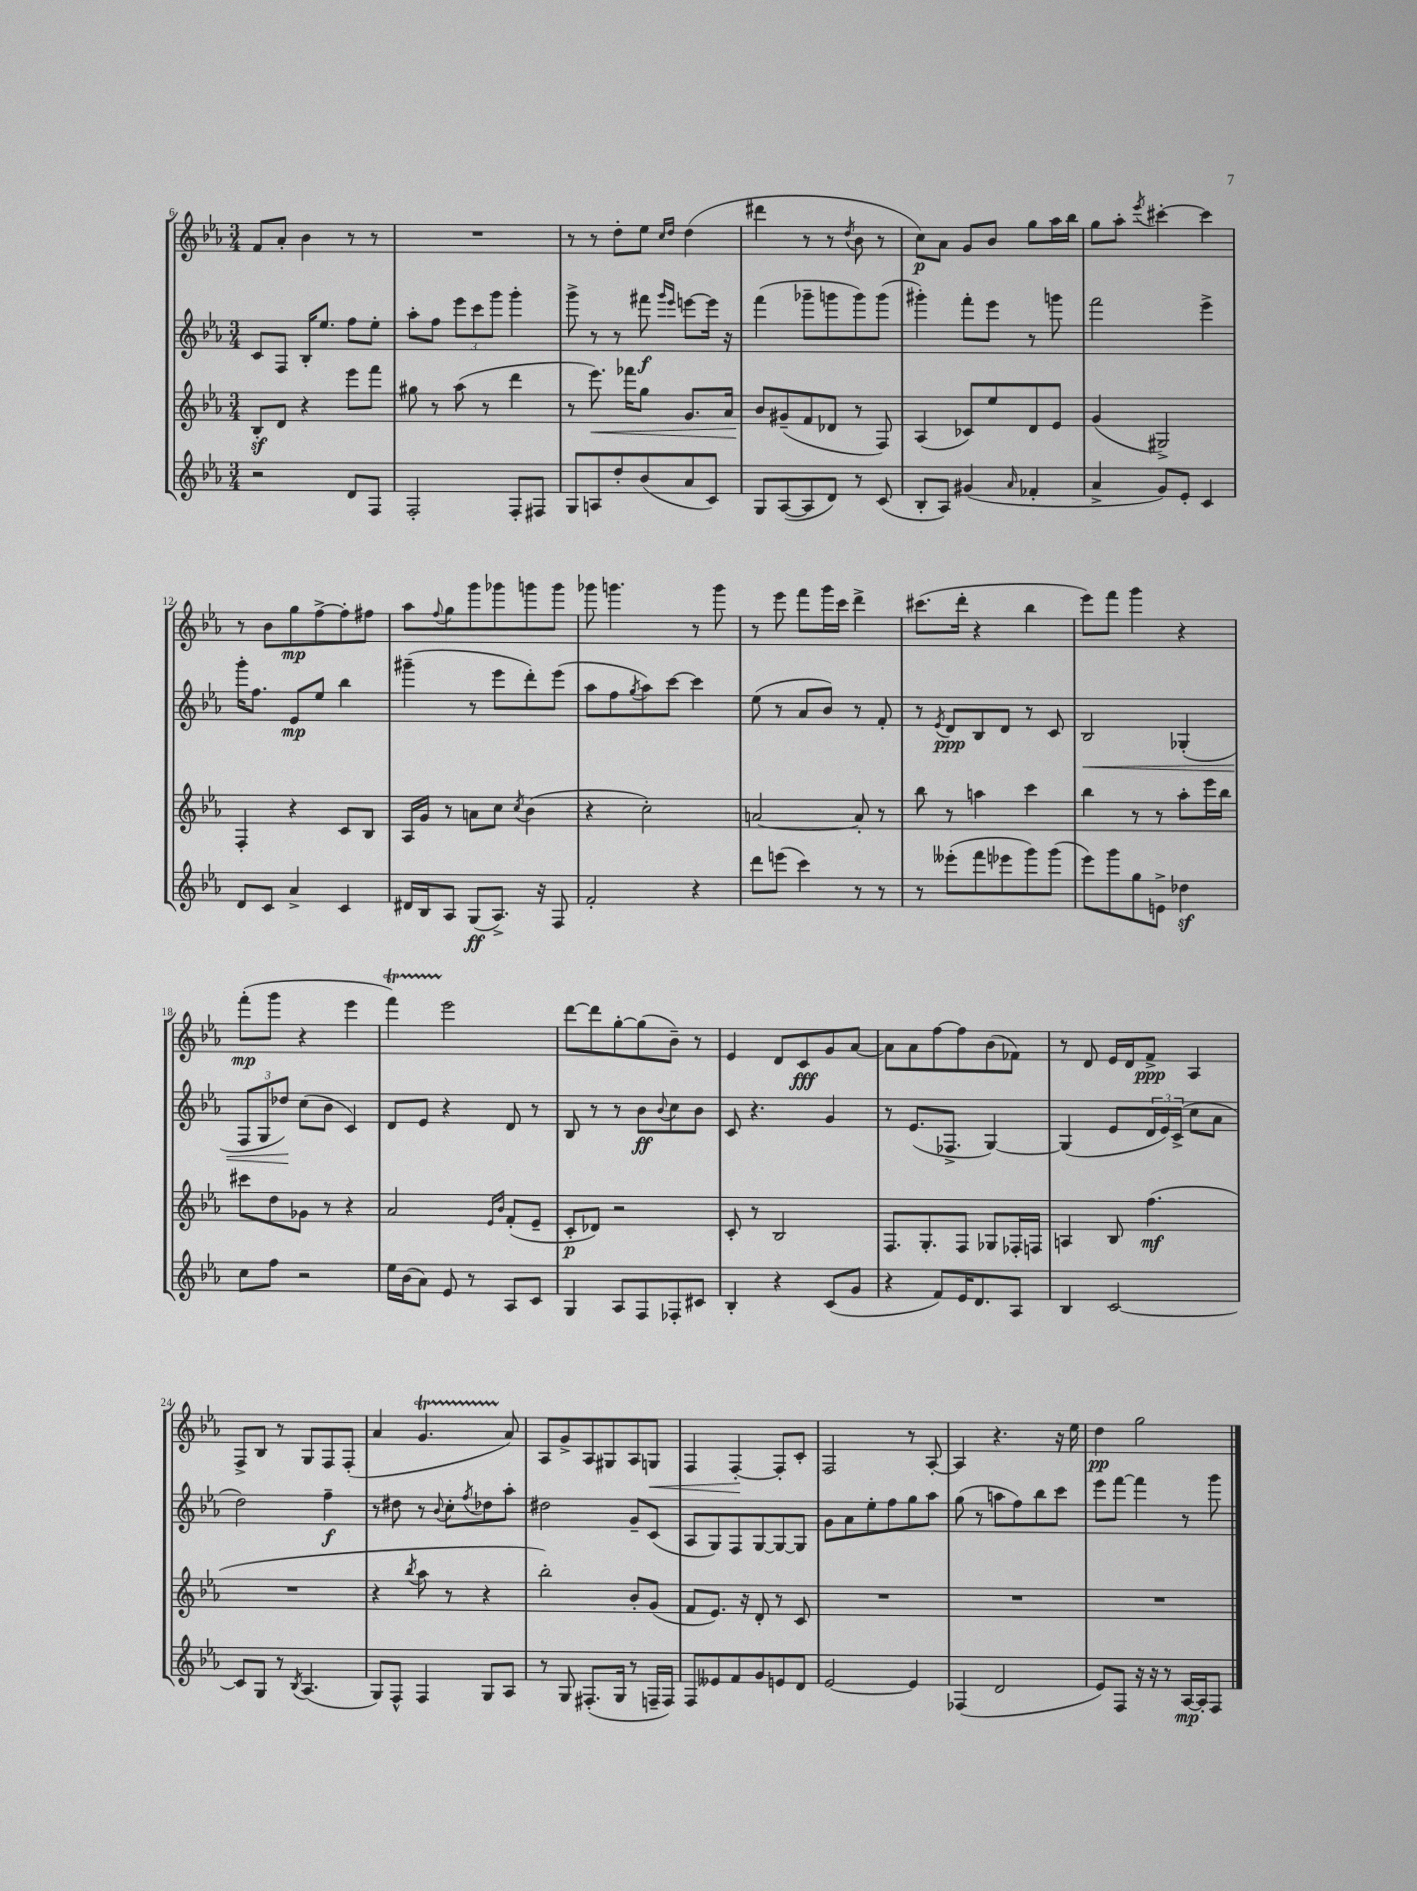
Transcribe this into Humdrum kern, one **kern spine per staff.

**kern	**kern	**kern	**kern
*staff4	*staff3	*staff2	*staff1
*clefG2	*clefG2	*clefG2	*clefG2
*k[b-e-a-]	*k[b-e-a-]	*k[b-e-a-]	*k[b-e-a-]
*M3/4	*M3/4	*M3/4	*M3/4
2r	8B-'	8c	8f
.	8d	8F	8a-'
.	4r	16B-'	4b-
.	.	8.ee-	.
8d	8eee-	8ff	8r
8F	8fff	8ee-'	8r
=	=	=	=
2F'	8gg#	8aa-'	2.r
.	8r	8ff	.
.	(8aa-	12eee-	.
.	.	12ccc	.
.	8r	.	.
.	.	12ggg	.
8F'	4ddd	4ggg'	.
8F#	.	.	.
=	=	=	=
8G	8r	8ggg^	8r
8A	8.eee-)	8r	8r
8dd'	.	8r	8dd'
.	16fff-	.	.
(8b-	8gg	8fff#	8ee-
.	.	16qqggg	16qqcc
.	.	16qqeee-	16qqdd
8a-	8.g	[8eee	(4dd
8c)	.	16eee]	.
.	16a-	16r	.
=	=	=	=
8G	8b-	(4fff	4ddd#
([8A-	(8g#~	.	.
8A-]	8f	8ggg-~	8r
8d)	8d-	8ggg	8r
.	.	.	8qdd
8r	8r	8ggg)	8b-
(8c	8F)	(8ggg	8r
=	=	=	=
8B-'	(4A-	4ggg#')	8cc)
8A-)	.	.	8a-
(4g#	8c-)	8fff'	8g
.	8ee-	8eee-	8b-
16qqa-	.	.	.
4f-'	8d	8r	8gg
.	8e-	8ggg	16aa-
.	.	.	16bb-
=	=	=	=
4a-^	(4g	2fff	8gg
.	.	.	8aa-'
.	.	.	8qeee-
8g)	2G#^)	.	[4ccc#'
8e-'	.	.	.
4c	.	4eee-^	4ccc#]
=	=	=	=
8d	4F'	16ggg'	8r
.	.	8.ff	.
8c	.	.	8b-
4a-^	4r	8e-	8gg
.	.	8ee-	[8ff^
4c	8c	4bb-	8ff']
.	8B-	.	8ff#
=	=	=	=
16d#	16A-	(4ggg#~	8aa-
16B-	16g	.	.
.	.	.	8qqff
8A-	8r	.	8gg
(8G	8a	8r	8ggg
8.A-^)	8cc	8eee-	8ggg-
.	8qcc	.	.
.	(4b-	8ddd')	8ggg
16r	.	.	.
8F	.	(8eee-	8ggg
=	=	=	=
2f'	4r	8aa-	8ggg-
.	.	8ff	4.ggg
.	.	8qgg	.
.	2cc')	8aa-)	.
.	.	[8ccc	.
4r	.	4ccc]	8r
.	.	.	8ggg
=	=	=	=
8ddd	[2a	(8ee-	8r
(8eee	.	8r	8eee-
4ccc)	.	8a-	8fff
.	.	8b-)	16ggg
.	.	.	16ccc
8r	8a']	8r	4ddd^
8r	8r	8f'	.
=	=	=	=
8r	8bb-	8r	(8.ccc#
.	.	8qe-	.
(8eee--'	8r	8d	.
.	.	.	16ddd'
8fff	4aa	8B-	4r
8eee-	.	8d	.
8ggg)	4ccc	8r	4bb-
(8ggg	.	8c	.
=	=	=	=
8eee-)	4bb-	2B-	8eee-)
8ggg	.	.	8fff
8gg	8r	.	4ggg
8e^	8r	.	.
4dd-	8aa-'	(4G-'	4r
.	16eee-	.	.
.	16bb-	.	.
=	=	=	=
8cc	8ccc#	12F	(8fff'
.	.	12G	.
8ff	8dd	.	8ggg
.	.	12dd-)	.
2r	8g-	(8cc	4r
.	8r	8b-	.
.	4r	4c)	4eee-
=	=	=	=
16ee-	2a-	8d	4fff)
(16b-	.	.	.
8a-)	.	8e-	.
8e-	.	4r	2eee-
8r	.	.	.
.	16qqe-	.	.
.	16qqb-	.	.
8A-	(8f'	8d	.
8c	8e-~	8r	.
=	=	=	=
4G	8c'	8B-	[8ddd
.	8d-)	8r	8ddd]
8A-	2r	8r	[8gg'
8F	.	8b-	(8gg]
.	.	8qqb-	.
8F-'	.	8cc	8b-~)
8c#	.	8b-	8r
=	=	=	=
4B-'	8c'	8c	4e-
.	8r	4.r	.
4r	2B-	.	8d
.	.	.	8c
(8c	.	4g	8g
8g	.	.	[8a-
=	=	=	=
4r	8.F	8r	8a-]
.	.	(8.e-	8a-
.	8.G'	.	.
8f)	.	.	[8ff
.	.	8.F-^	.
16e-	8F	.	8ff]
8.d	.	.	.
.	8G-	[4G)	(8b-
8A-	16F-'	.	8f-)
.	16F	.	.
=	=	=	=
4B-	4A	(4G]	8r
.	.	.	8d
[2c	8B-	8e-	16e-
.	.	.	16d
.	(4.ff	24d	8f^
.	.	24e-)	.
.	.	(24c^	.
.	.	8cc	4A-
.	.	8a-	.
=	=	=	=
8c]	2.r	2dd)	8F^
8G	.	.	8B-
8r	.	.	8r
8qB-	.	.	.
(4.A-	.	.	8G
.	.	4ff~	8F
.	.	.	(8F'
=	=	=	=
8G)	4r	8r	4a-
8F^^	.	8dd#	.
.	8qbb-	.	.
4F	8aa-	8r	4.g
.	.	8qqb-	.
.	8r	8cc'	.
.	.	8qff	.
8G	4r	8dd-	.
8A-	.	8aa-'	8a-)
=	=	=	=
8r	2bb-')	2dd#	8A-
8G	.	.	8g^
(8.F#'	.	.	8A-
.	.	.	8G#
16G	.	.	.
8r	8b-'	8g~	8A-
16F~	(8g	(8c	8G
16F)	.	.	.
=	=	=	=
8F	8f	8A-	4F
8e--	8.e-)	8G)	.
8f	.	8F	[4F'
.	16r	.	.
8g	8d'	[8G	.
8e	8r	8G_	8F']
8d	8c	8G]	8c'
=	=	=	=
[2e-	2.r	8g	2F
.	.	8a-	.
.	.	8ee-'	.
.	.	8ff	.
4e-]	.	8gg	8r
.	.	8aa-	[8A-'
=	=	=	=
(4F-	2.r	(8gg	4A-]
.	.	8r	.
2d	.	8aa	4.r
.	.	8ff)	.
.	.	8bb-	.
.	.	8ccc	16r
.	.	.	16ee-
=	=	=	=
8e-)	2.r	8eee-	4dd
8F	.	[8fff	.
16r	.	4fff]	2gg
16r	.	.	.
8r	.	.	.
[16A-	.	8r	.
16A-']	.	.	.
8F	.	8ggg	.
==	==	==	==
*-	*-	*-	*-
